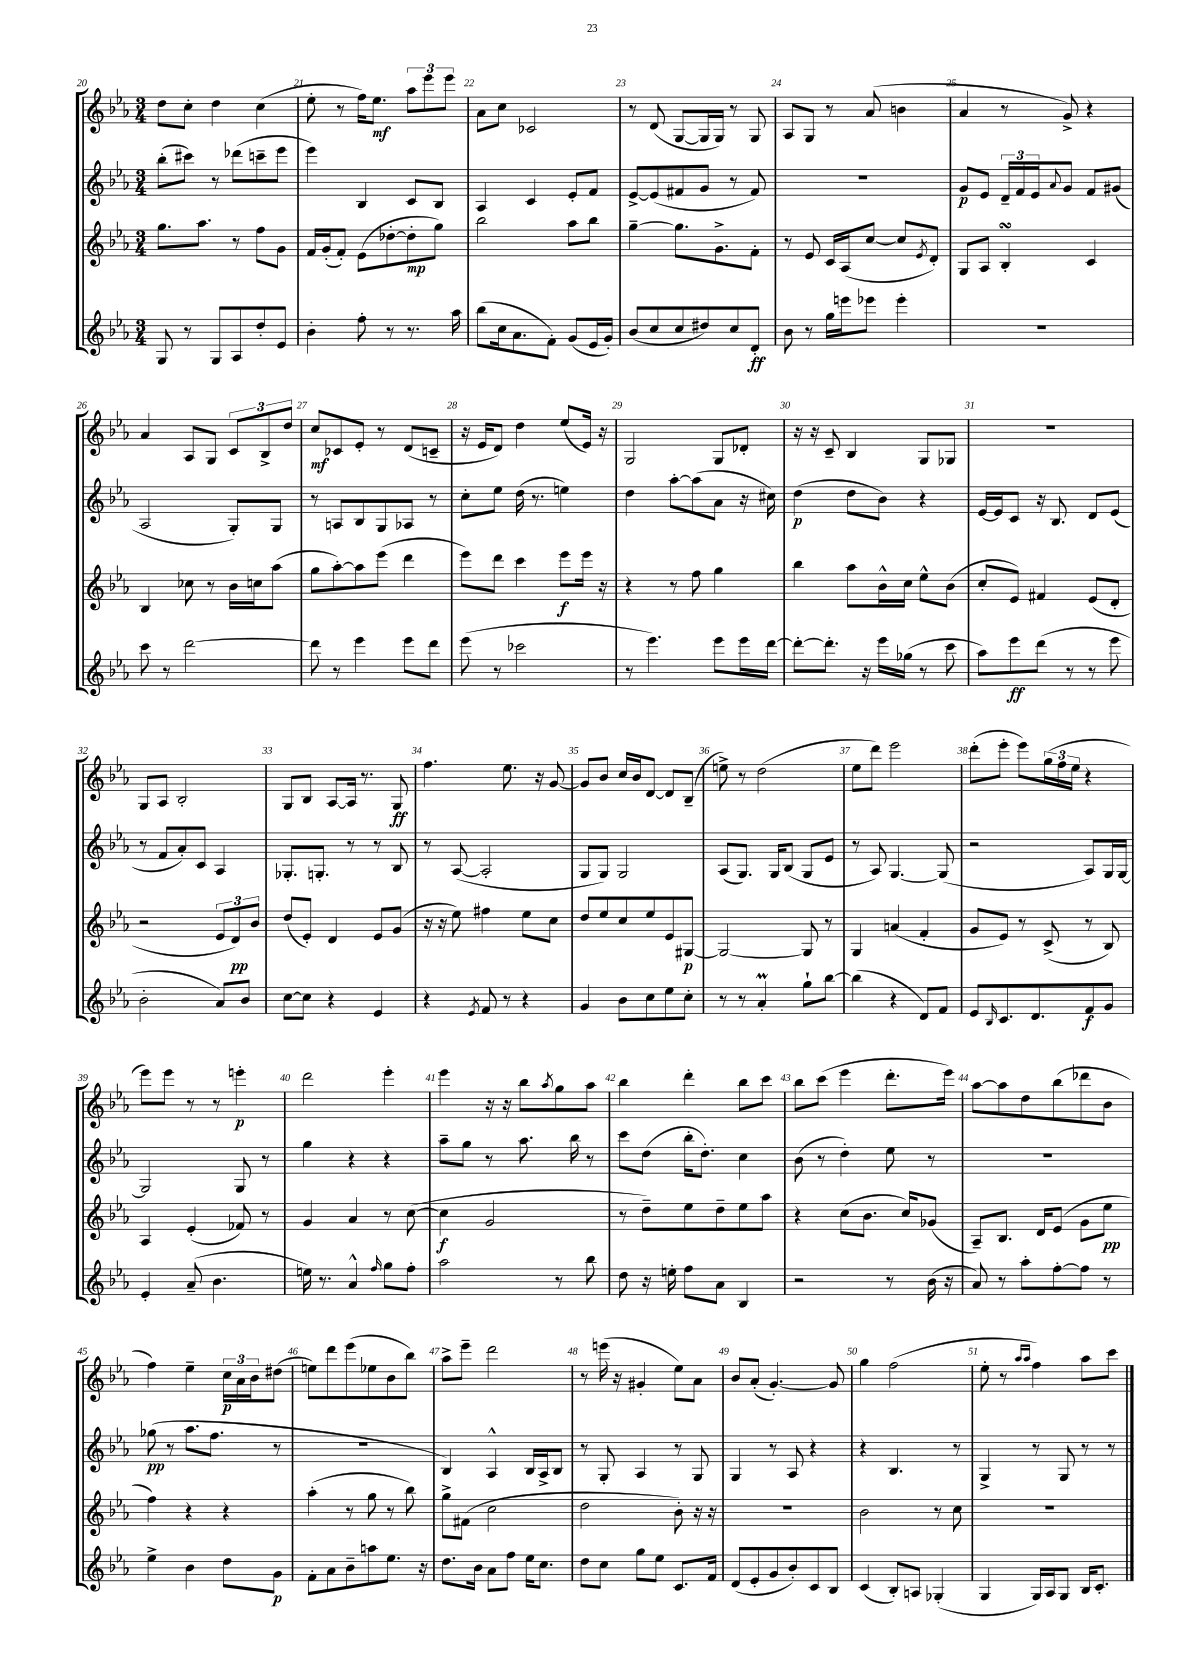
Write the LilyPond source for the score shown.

<<
\new StaffGroup <<
\new Staff = "s0" {
    \clef treble \key ees \major \numericTimeSignature \time 3/4
    d''8 c''8-. d''4 c''4( |
    ees''8-. r8 f''16) ees''8.\mf \tuplet 3/2 { aes''8 ees'''8 ees'''8 } |
    aes'8 c''8 ces'2 |
    r8 d'8( g8~ g16 g16) r8 g8 |
    aes8 g8 r8 aes'8( b'4 |
    aes'4 r8 g'8->) r4 |
    aes'4 aes8 g8 \tuplet 3/2 { c'8 bes8-> d''8 } |
    c''8\mf ces'8 ees'8-. r8 d'8( c'8-- |
    r16 ees'16 d'8) d''4 ees''8( ees'16) r16 |
    g2 g8 des'8-. |
    r16 r16 c'8-- bes4 g8 ges8 |
    R2. |
    g8 aes8 bes2-. |
    g8 bes8 aes8~ aes16 r8. g8\ff |
    f''4. ees''8. r16 g'8~ |
    g'8 bes'8 c''16 bes'16 d'8~ d'8 bes8--( |
    e''8->) r8 d''2( |
    ees''8 d'''8) ees'''2 |
    d'''8-.( ees'''8-. ees'''8) \tuplet 3/2 { g''16( f''16 ees''16 } r4 |
    ees'''8) ees'''8 r8 r8 e'''4-.\p |
    d'''2 ees'''4-. |
    ees'''4 r16 r16 bes''8 \acciaccatura { aes''8 } g''8 aes''8 |
    bes''4 d'''4-. bes''8 c'''8 |
    bes''8 c'''8( ees'''4 d'''8.-. ees'''16) |
    aes''8~ aes''8 d''8 bes''8( des'''8 bes'8 |
    f''4) ees''4-- \tuplet 3/2 { c''16\p aes'16 bes'16 } dis''8( |
    e''8) d'''8 ees'''8( ees''8 bes'8 bes''8) |
    aes''8-> ees'''8-- d'''2 |
    r8 e'''16( r16 gis'4-. ees''8) aes'8 |
    bes'8 aes'8-.( g'4.~-.) g'8 |
    g''4 f''2( |
    ees''8-. r8 \grace { aes''16 aes''16 } f''4) aes''8 c'''8 \bar "|." |
}
\new Staff = "s1" {
    \clef treble \key ees \major \numericTimeSignature \time 3/4
    bes''8-.( cis'''8) r8 des'''8( c'''8-- ees'''8 |
    ees'''4) bes4 c'8 bes8 |
    aes4 c'4 ees'8-. f'8 |
    ees'8~-> ees'8( fis'8 g'8 r8 fis'8) |
    R2. |
    g'8\p ees'8 \tuplet 3/2 { d'16-- f'16 ees'16 } \appoggiatura { aes'8 } g'8 f'8 gis'8( |
    aes2 g8-.) g8 |
    r8 a8 bes8 g8 aes8 r8 |
    c''8-. ees''8 d''16( r8. e''4) |
    d''4 aes''8~-. aes''8( aes'8 r16 cis''16) |
    d''4\p( d''8 bes'8) r4 |
    ees'16~ ees'16 c'8 r16 bes8. d'8 ees'8( |
    r8 f'8 aes'8-.) c'8 aes4 |
    ges8.-. g8.-. r8 r8 bes8 |
    r8 aes8~( aes2-. |
    g8 g8) g2 |
    aes8( g8.) g16 bes8( g8 ees'8 |
    r8 aes8) g4.~ g8( |
    r2 aes8) g16 g16~ |
    g2 g8 r8 |
    g''4 r4 r4 |
    aes''8-- g''8 r8 aes''8. bes''16 r8 |
    c'''8 d''8( bes''16-. d''8.-.) c''4 |
    bes'8( r8 d''4-.) ees''8 r8 |
    R2. |
    ges''8\pp( r8 aes''8. f''8. r8 |
    R2. |
    bes4) aes4-^ bes16 aes16-> bes8 |
    r8 g8-. aes4 r8 g8 |
    g4 r8 aes8 r4 |
    r4 bes4. r8 |
    g4-> r8 g8 r8 r8 \bar "|." |
}
\new Staff = "s2" {
    \clef treble \key ees \major \numericTimeSignature \time 3/4
    g''8. aes''8. r8 f''8 g'8 |
    f'16 g'16-.( f'8-.) ees'8( des''8~-. des''8-.\mp g''8) |
    bes''2 aes''8 bes''8 |
    g''4~-- g''8. g'8.-> f'8-. |
    r8 ees'8 c'16 aes16( c''8~ c''8 \acciaccatura { ees'8 } d'8-.) |
    g8 aes8 bes4-.\turn c'4 |
    bes4 ces''8 r8 bes'16 c''16 aes''8( |
    g''8 aes''8~-.) aes''8 ees'''8( d'''4 |
    ees'''8) d'''8 c'''4 ees'''8\f ees'''16 r16 |
    r4 r8 f''8 g''4 |
    bes''4 aes''8 bes'16-^ c''16 ees''8-^ bes'8( |
    c''8-. ees'8) fis'4 ees'8( d'8-. |
    r2 \tuplet 3/2 { ees'8 d'8\pp) bes'8 } |
    d''8( ees'8-.) d'4 ees'8 g'8( |
    r16 r16 ees''8) fis''4 ees''8 c''8 |
    d''8 ees''8 c''8 ees''8 ees'8 gis8~\p |
    gis2~ gis8 r8 |
    g4 a'4( f'4-. |
    g'8 ees'8) r8 c'8->( r8 bes8) |
    aes4 ees'4-.( fes'8) r8 |
    g'4 aes'4 r8 c''8~( |
    c''4\f g'2 |
    r8 d''8--) ees''8 d''8-- ees''8 aes''8 |
    r4 c''8( bes'8. c''16) ges'8( |
    aes8--) bes8. d'16 ees'8( g'8 ees''8\pp |
    f''4) r4 r4 |
    aes''4-.( r8 g''8 r8 bes''8) |
    g''8-> fis'8( c''2 |
    d''2 bes'8-.) r16 r16 |
    R2. |
    bes'2 r8 c''8 |
    R2. \bar "|." |
}
\new Staff = "s3" {
    \clef treble \key ees \major \numericTimeSignature \time 3/4
    g8 r8 g8 aes8 d''8-. ees'8 |
    bes'4-. f''8-. r8 r8. aes''16 |
    bes''8( c''16 aes'8. f'8-.) g'8( ees'16 g'16-.) |
    bes'8( c''8 c''8 dis''8) c''8 d'8-.\ff |
    bes'8 r8 g''16 e'''16 ees'''8 ees'''4-. |
    R2. |
    c'''8 r8 d'''2~ |
    d'''8 r8 ees'''4 ees'''8 d'''8 |
    ees'''8( r8 ces'''2 |
    r8 ees'''4.) ees'''8 ees'''16 d'''16~ |
    d'''8~-. d'''8.-. r16 ees'''16 ges''16( r8 c'''8 |
    aes''8) ees'''8\ff d'''8( r8 r8 ees'''8 |
    bes'2-. aes'8) bes'8 |
    c''8~ c''8 r4 ees'4 |
    r4 \acciaccatura { ees'8 } f'8 r8 r4 |
    g'4 bes'8 c''8 ees''8 c''8-. |
    r8 r8 aes'4-.\prall g''8-! bes''8~ |
    bes''4( r4 d'8) f'8 |
    ees'8 \grace { bes16 } c'8. d'8. f'8\f g'8 |
    ees'4-. aes'8--( bes'4. |
    e''16) r8. aes'4-^ \grace { f''16 } g''8 f''8-. |
    aes''2 r8 bes''8 |
    d''8 r16 e''16-. f''8 aes'8 bes4 |
    r2 r8 bes'16( r16 |
    aes'8) r8 aes''8-. f''8~-. f''8 r8 |
    ees''4-> bes'4 d''8 g'8\p |
    f'8-. aes'8 bes'8-- a''8 ees''8. r16 |
    d''8. bes'16 aes'8 f''8 ees''16 c''8. |
    d''8 c''8 g''8 ees''8 c'8. f'16 |
    d'8( ees'8-. g'8 bes'8-.) c'8 bes8 |
    c'4( bes8-.) a8 ges4-.( |
    g4 g16) aes16 g8 bes16 c'8.-. \bar "|." |
}
>>
>>
\layout { \context { \Score currentBarNumber = #20 \override BarNumber.break-visibility = ##(#f #t #t) barNumberVisibility = #all-bar-numbers-visible } }
